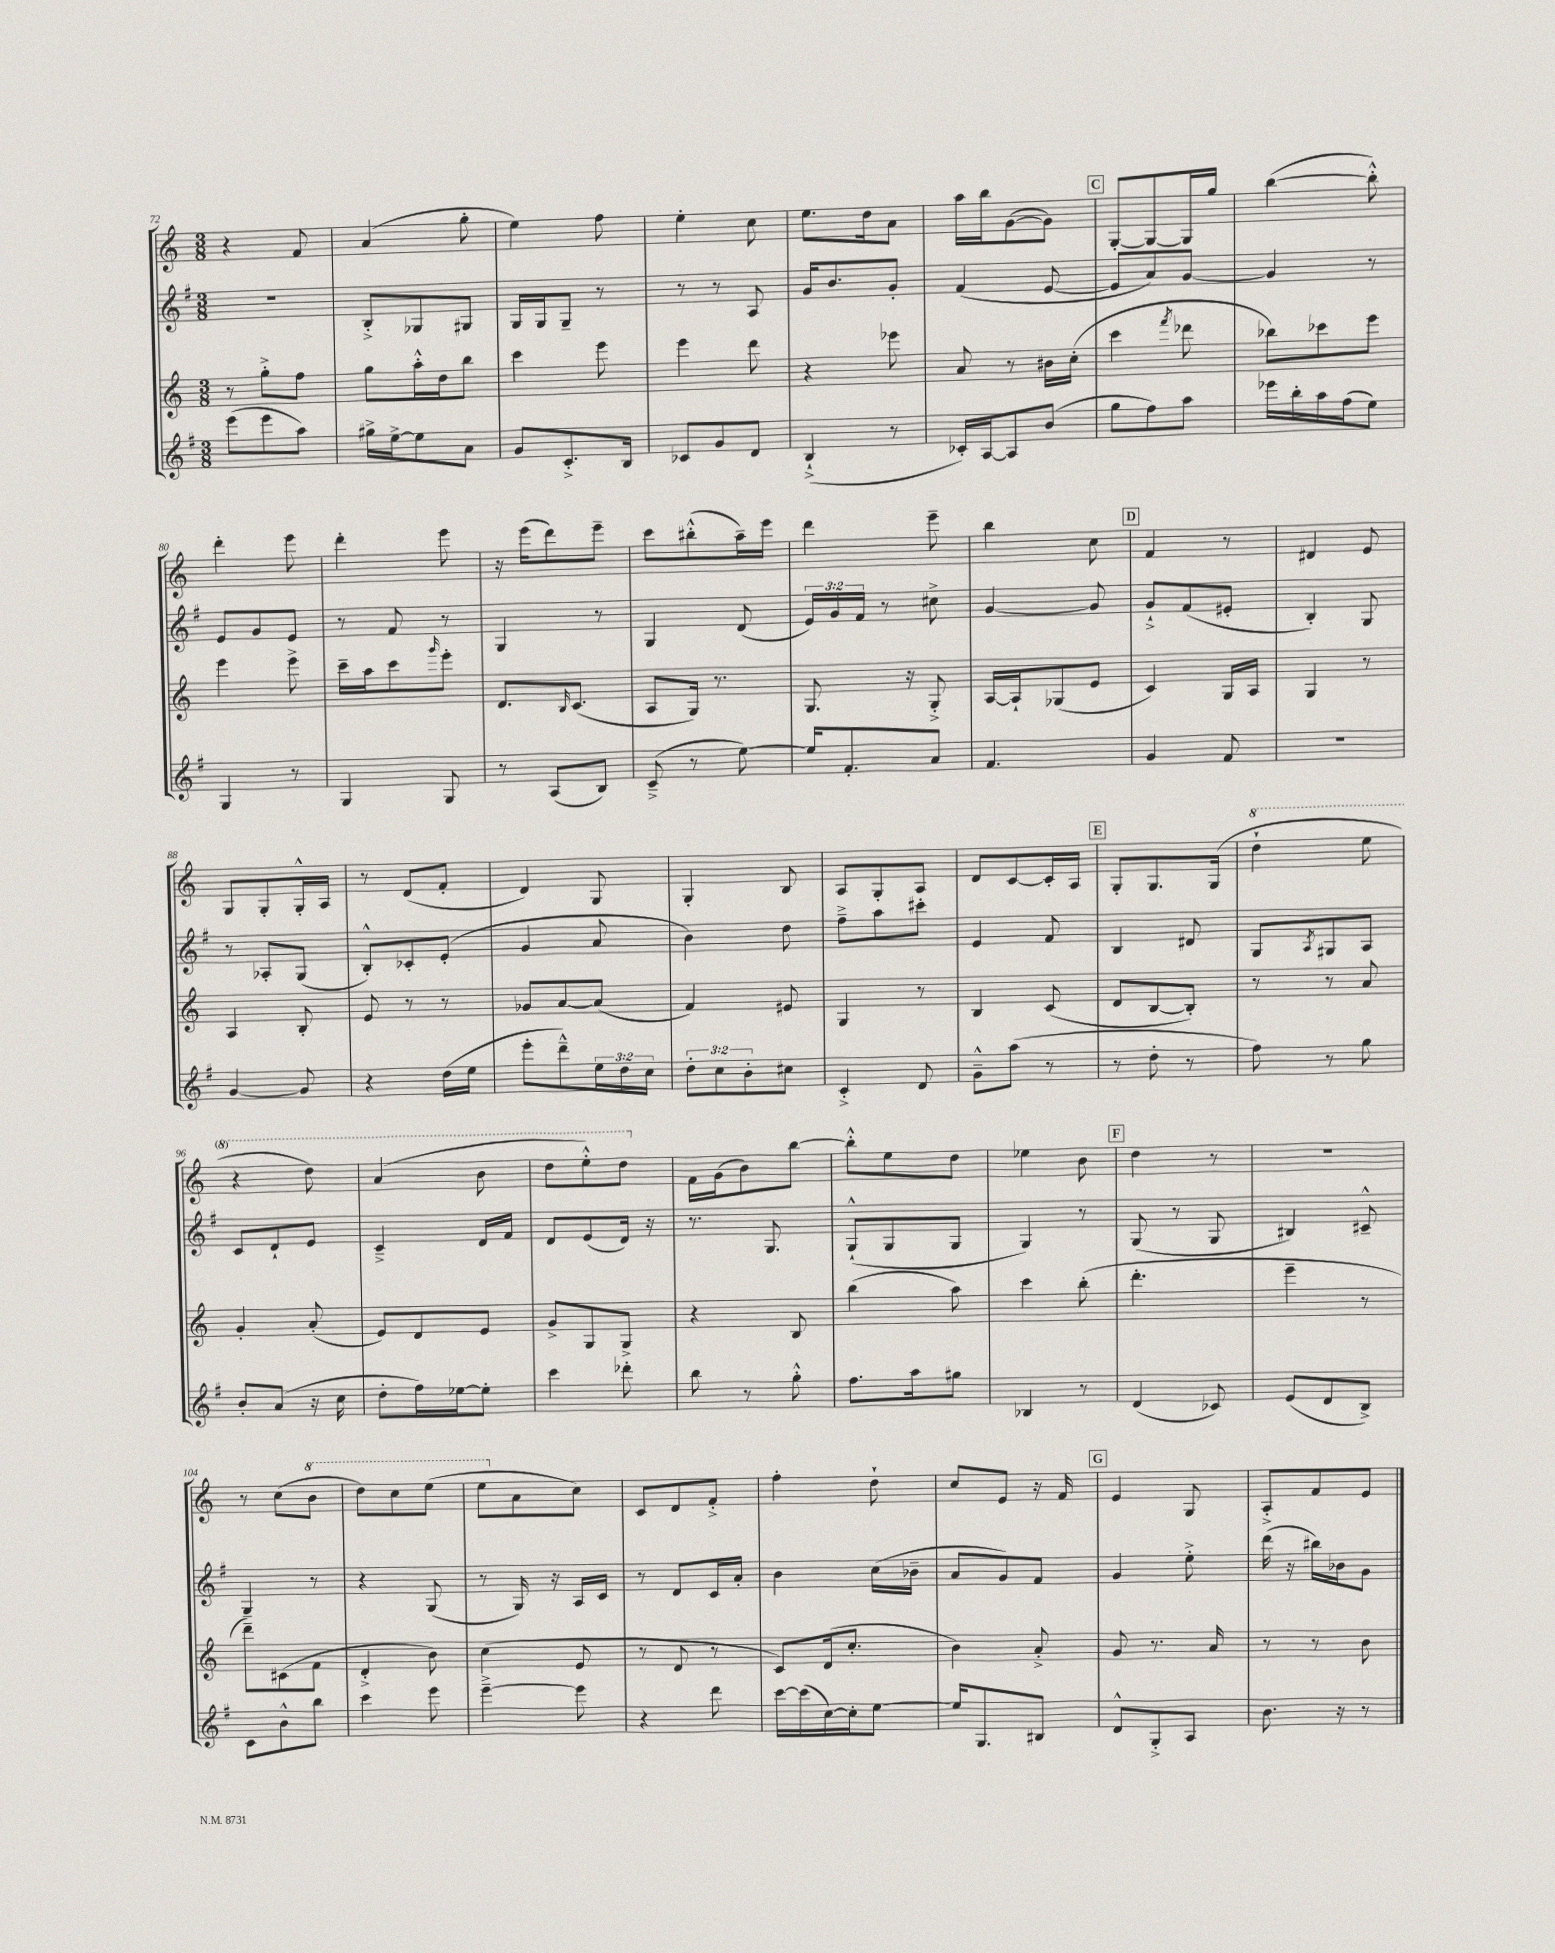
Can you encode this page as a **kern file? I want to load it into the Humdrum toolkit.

**kern	**kern	**kern	**kern
*part4	*part3	*part2	*part1
*staff4	*staff3	*staff2	*staff1
*clefG2	*clefG2	*clefG2	*clefG2
*k[f#]	*k[]	*k[f#]	*k[]
*M3/8	*M3/8	*M3/8	*M3/8
=72	=72	=72	=72
(8eee\L	8r	4.r	4r
8eee\	8gg'^\L	.	.
8aa\J)	8ff\J	.	8f/
=73	=73	=73	=73
16gg#X^\LL	8gg\L	8B'^/L	(4a/
[16ee^\J	.	.	.
8ee\]	16aa'^^\L	8G-X/	.
.	16dd\J	.	.
8a\J	8bb\J	8G#X/J	8gg'\
=74	=74	=74	=74
8g/L	4ccc\	16G/LL	4ee\)
.	.	16G/J	.
8.c'^/	.	8G~/J	.
.	8eee\	8r	8ff\
16B/Jk	.	.	.
=75	=75	=75	=75
8c-X/L	4eee\	8r	4ee'\
8g/	.	8r	.
8d/J	8ddd\	8A/	8cc\
=76	=76	=76	=76
(4B`^/	4r	16g/KL	8.ee\L
.	.	8.b/	.
.	.	.	16dd\k
8r	8eee-X\	8g'/J	8a\J
=77	=77	=77	=77
16c-X'/LL)	8a/	(4f#/	16aa\LL
[16A/J	.	.	16bb\J
8A/]	8r	.	([8g\
(8b/J	16b#X\LL	[8e/	8g\J])
.	(16cc'\JJ	.	.
!!LO:REH:place=s1:t=C
=78	=78	=78	=78
8gg\L	4ccc\	8e/L]	[8G'/L
8ff#\)	.	8a/)	8G/_
.	8qfff/	.	.
8aa\J	8ddd-X\	[8g/J	16G/L]
.	.	.	16gg/JJ
=79	=79	=79	=79
16eee-X\LL	8bb-X\L)	4g/]	([4bb\
16bb'\	.	.	.
16aa\	8ccc-X\	.	.
(16ff#\J	.	.	.
8ee\J)	8eee\J	8r	8bb'^^\])
!!LO:LB:g=z
=80	=80	=80	=80
4G/	4eee\	8e/L	4ddd'\
.	.	8g/	.
8r	8eee^\	8e/J	8eee\
=81	=81	=81	=81
4G/	16ccc~\LL	8r	4ddd'\
.	16aa\J	.	.
.	8ccc\	8f#/	.
.	16qqggg/	.	.
8G/	8eee'\J	8r	8eee\
=82	=82	=82	=82
8r	8.d/L	4G/	16r
.	.	.	(16eee\KL
(8A/L	.	.	8ddd\)
.	16qqB/	.	.
.	(8.c/J	.	.
8B/J)	.	8r	8eee~\J
=83	=83	=83	=83
(8c~^/	8A/L	4G/	8ccc\L
8r	16G/Jk)	.	(8bb#X'^^\
.	8.r	.	.
[8ee\)	.	(8d/	16aa~\L)
.	.	.	16eee\JJ
=84	=84	=84	=84
16ee/KL]	8.G/	24e/LL)	4ddd\
.	.	24g/	.
8.f#'/	.	.	.
.	.	24f#/JJ	.
.	.	8r	.
.	16r	.	.
8a/J	8G'^/	8cc#X^\	8eee~\
=85	=85	=85	=85
4.f#/	[16A/LL	[4g/	4bb\
.	16A`/J]	.	.
.	(8G-X/	.	.
.	8e/J	8g/]	8cc\
!!LO:REH:place=s1:t=D
=86	=86	=86	=86
4g/	4c/)	8g`^/L	4f/
.	.	(8f#/	.
8f#/	16G/LL	8e#X'/J	8r
.	16A/JJ	.	.
=87	=87	=87	=87
4.r	4G/	4B'/)	4d#X/
.	8r	8G/	8e/
!!LO:LB:g=z
=88	=88	=88	=88
[4g/	4A/	8r	8G/L
.	.	8A-X'/L	8G'/
8g/]	8B'/	(8G/J	16G'^^/L
.	.	.	16A/JJ
=89	=89	=89	=89
4r	8e/	8B'^^/L)	8r
.	8r	8c-X'/	(8d/L
(16dd\LL	8r	(8e'/J	8f'/J
16ee\JJ	.	.	.
=90	=90	=90	=90
8eee'\L	8g-X/L	4g/	4d/)
8ddd~^^\)	[8a/	.	.
24ee\L	(8a/J]	8a/	8G/
24dd\	.	.	.
24cc\JJ	.	.	.
=91	=91	=91	=91
12dd'\L	4f/)	4b\)	4G'/
12cc\	.	.	.
12b'\	.	.	.
8cc#X\J	8e#X/	8dd\	8B/
=92	=92	=92	=92
4c'^/	4G/	8ff#~^\L	8A/L
.	.	8aa\	8G'/
8d/	8r	8ccc#X'\J	8A/J
=93	=93	=93	=93
8g~^^\L	4B/	4e/	8d/L
(8aa\J	.	.	[8c/
8r	(8c/	8f#/	16c'/L]
.	.	.	16A/JJ
!!LO:REH:place=s1:t=E
=94	=94	=94	=94
8r	8d/L	4B/	8G'/L
8dd'\	[8B/	.	8.G/
8r	8B'/J])	8d#X/	.
.	.	.	(16G/Jk
=95	=95	=95	=95
*	*	*	*8va
8ff#\)	8r	8G/L	4ddd`\
.	.	8qA/	.
8r	8r	8G#X/	.
8gg\	8a/	8A/J	8eee\
!!LO:LB:g=z
=96	=96	=96	=96
8b'/L	4g'/	8c/L	4r
(8a/J	.	8d`/	.
16r	(8a'/	8e/J	8ddd\)
16cc\	.	.	.
=97	=97	=97	=97
8dd'\L	8e/L)	4c~^/	(4aa/
16ff#\L)	8d/	.	.
[16ee-X\J	.	.	.
8ee-'\J]	8e/J	16d/LL	8bb\
.	.	16f#/JJ	.
=98	=98	=98	=98
4ccc\	8g^/L	8d/L	8ddd\L
.	8G/	(8e/	8eee'^^\)
8ddd-X'\	8G^/J	16d/Jk)	8ddd\J
.	.	16r	.
=99	=99	=99	=99
*	*	*	*X8va
8bb\	4r	8.r	16f\LL
.	.	.	(16g\J
8r	.	.	8b\)
.	.	8.G/	.
8gg'^^\	8B/	.	[8bb\J
=100	=100	=100	=100
8.ff#\L	(4bb\	(8G`^^/L	8bb'^^\L]
.	.	8G/	8ee\
16aa\k	.	.	.
8gg#X\J	8aa\)	8G/J	8dd\J
=101	=101	=101	=101
4B-X/	4ccc\	4G/)	4ee-X\
8r	(8bb'\	8r	8b\
!!LO:REH:place=s1:t=F
=102	=102	=102	=102
(4d/	4.ddd'\	(8G/	4dd\
.	.	8r	.
8c-X/)	.	8G/	8r
=103	=103	=103	=103
(8e/L	4eee~\	4B#X/)	4.r
8d/	.	.	.
8B^/J)	8r	8c#X~^^/	.
!!LO:LB:g=z
=104	=104	=104	=104
8c\L	8ddd~\L)	4G~/	8r
8b^^\	(8c#X\	.	(8cc\L
*	*	*	*8va
8bb\J	8f\J	8r	8bb\J
=105	=105	=105	=105
4ccc\	4d'^/	4r	8ddd\L)
.	.	.	8ccc\
8eee\	8b\)	(8G/	(8eee\J
=106	=106	=106	=106
[4eee~^\	(4cc\	8r	8eee\L
*	*	*	*X8va
.	.	16G/)	8a\
.	.	16r	.
8eee\]	8e/	16A/LL	8cc\J)
.	.	16c/JJ	.
=107	=107	=107	=107
4r	8r	8r	8c/L
.	8d/	8d/L	8d/
8ddd\	8r	16c/L	8f'^/J
.	.	16a'/JJ	.
=108	=108	=108	=108
[16ccc\LL	8c/L)	4b\	4ff'\
(16ccc\]	.	.	.
[16cc\)	(16d/k	.	.
16cc'\J]	8.cc'/J	.	.
[8ee\J	.	(16cc\LL	8dd`\
.	.	16b-X~\JJ	.
=109	=109	=109	=109
16ee/KL]	4b\)	8a/L	8cc/L
8.G/	.	.	.
.	.	8g/)	8e/J
8B#X/J	8a'^/	8f#/J	16r
.	.	.	16f/
!!LO:REH:place=s1:t=G
=110	=110	=110	=110
8d^^/L	8g/	4g/	4e/
8G'^/	8.r	.	.
8A/J	.	8ee'^\	8G/
.	16a/	.	.
=111	=111	=111	=111
8.b\	8r	(16ddd\	8A'^/L
.	.	16r	.
.	8r	16bb#X\LL)	8f/
16r	.	16b-X\J	.
8r	8b\	8g\J	8e/J
==	==	==	==
*-	*-	*-	*-
